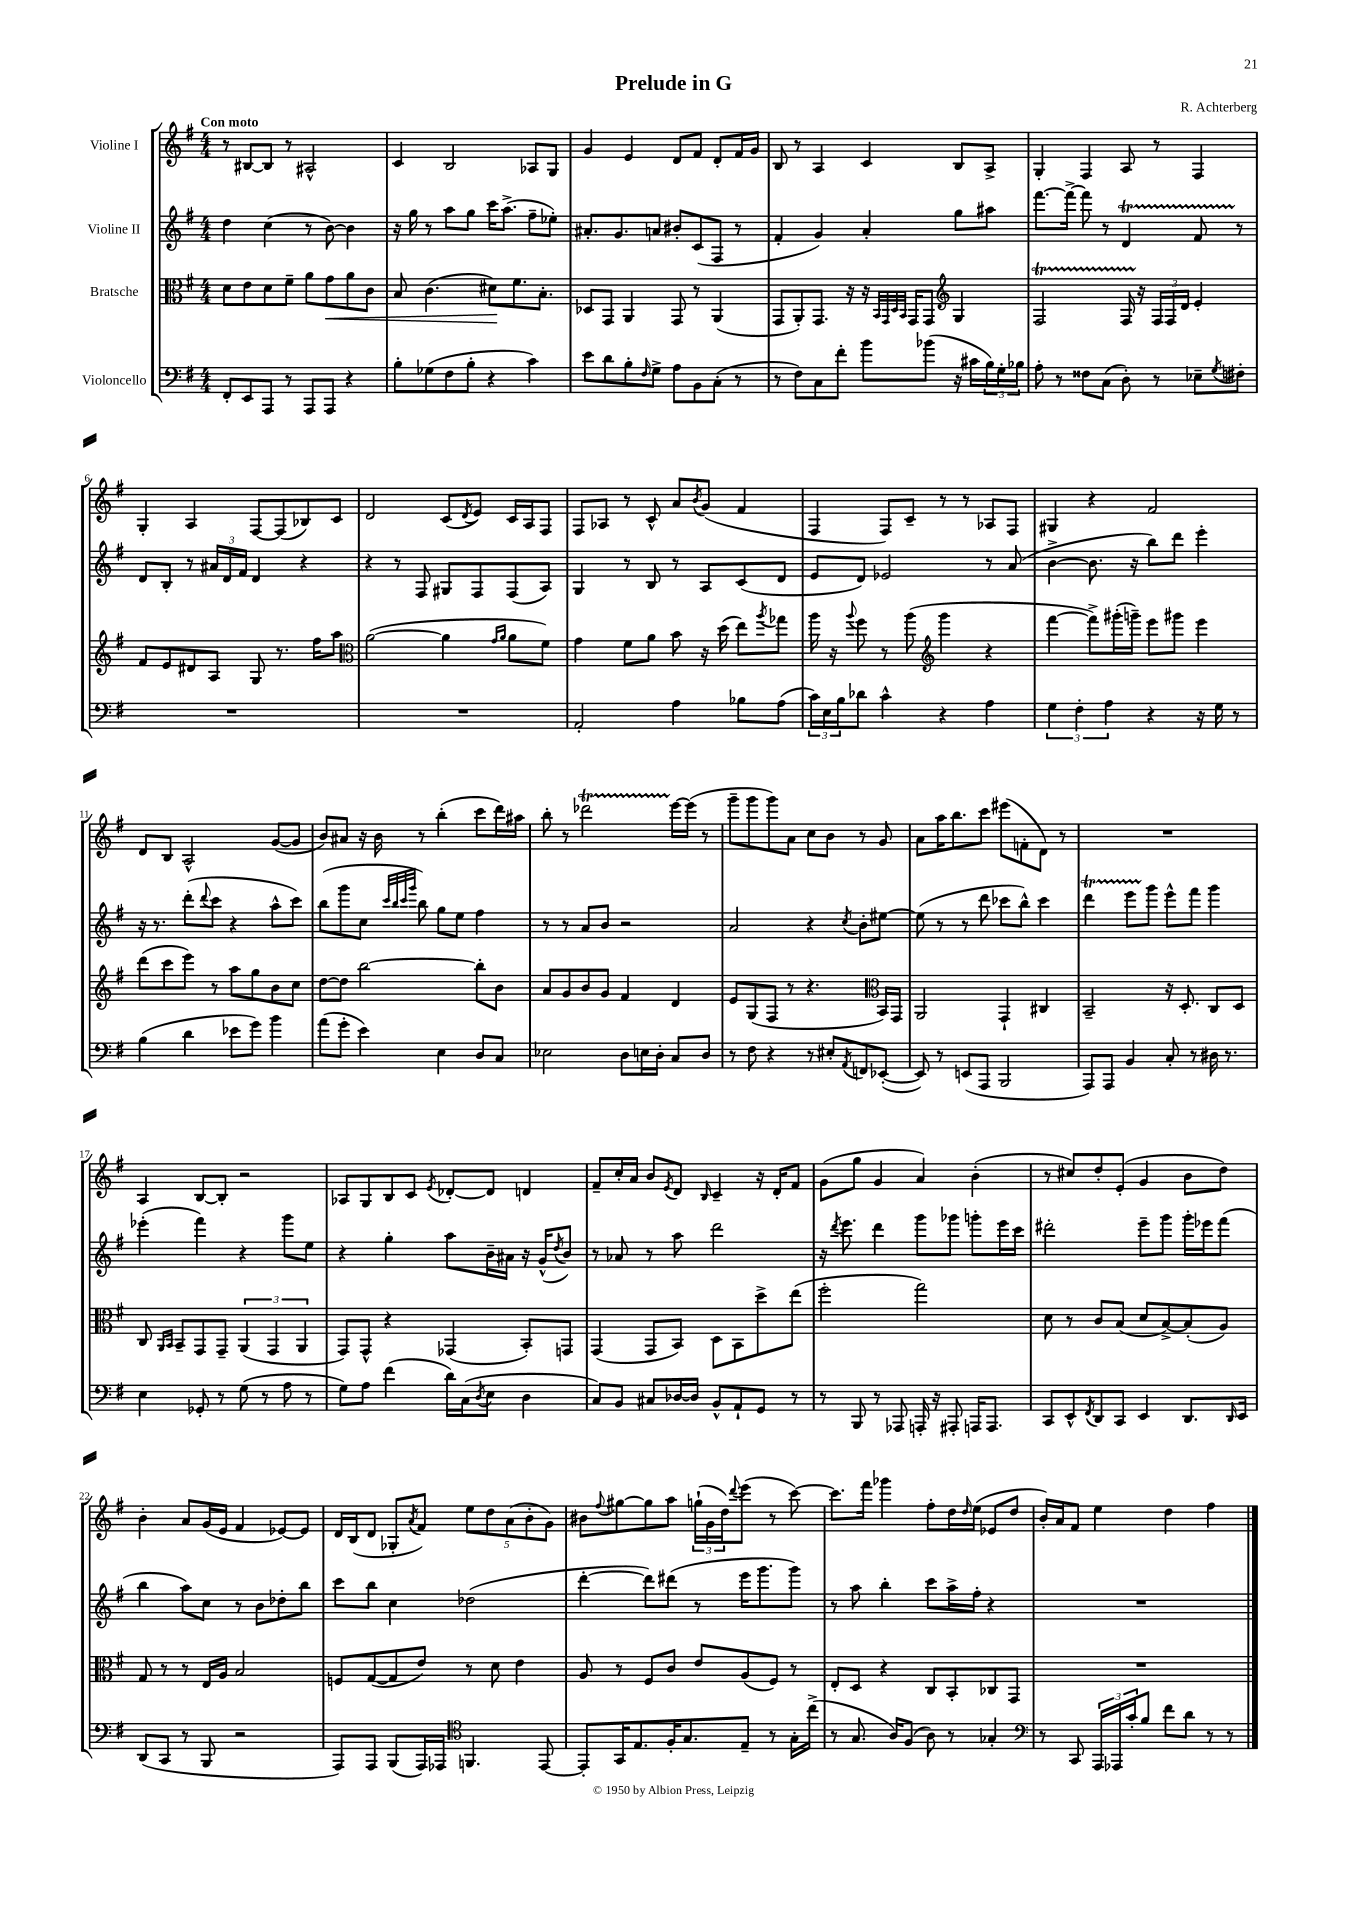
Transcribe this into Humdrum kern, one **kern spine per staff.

**kern	**kern	**kern	**kern
*staff4	*staff3	*staff2	*staff1
*clefF4	*clefC3	*clefG2	*clefG2
*k[f#]	*k[f#]	*k[f#]	*k[f#]
*M4/4	*M4/4	*M4/4	*M4/4
8FF#'	8d	4dd	8r
8EE	8e	.	[8B#
8AAA	8d	(4cc	8B#]
8r	8f#~	.	8r
8AAA	8a	8r	2A#^^
8AAA	8g	[8b)	.
4r	8a	4b]	.
.	8c	.	.
=	=	=	=
8B'	8B	16r	4c
.	.	16gg	.
(8G-	(4.c	8r	.
8F#	.	8aa	2B
8B'	.	8gg	.
4r	8d#)	16ccc	.
.	.	(8.aa^	.
.	8.f#	.	.
4c)	.	8ff#~	8A-
.	8.B'	.	.
.	.	8ee-')	8G
=	=	=	=
8e	8D-	8.a#'	4g
8d	8GG	.	.
.	.	8.g	.
8B'	4AA	.	4e
16qqF#	.	.	.
8G^	.	8a	.
8A	8GG	8b#'	8d
8BB	8r	(8c	8f#
(8C'	(4AA	8F#	8d'
8r	.	8r	16f#
.	.	.	16g
=	=	=	=
8r	8GG	4f#'	8B
8F#)	8AA')	.	8r
8C	8.GG	4g)	4A
8f#'	.	.	.
.	16r	.	.
8b	16r	4a'	4c
.	32qqBB	.	.
.	32qqGG	.	.
.	32qqD	.	.
.	32qqBB	.	.
.	16GG	.	.
(8b-	8GG	.	.
*	*clefG2	*	*
16r	4G	8gg	8B
16c#	.	.	.
24B)	.	8aa#	8A^
24G'	.	.	.
24B-	.	.	.
=	=	=	=
8A'	2F#	[8.fff#	4G'
8r	.	.	.
.	.	16fff#^_	.
8F##	.	8fff#]	4F#
(8C	.	8r	.
8D')	16F#	4d	8A
.	16r	.	.
8r	24F#	.	8r
.	24F#	.	.
.	24d	.	.
8E-~	4e'	8f#	4F#
8qG	.	.	.
8F#'	.	8r	.
=	=	=	=
1r	8f#	8d	4G'
.	8e	8B'	.
.	8d#	8r	4A
.	8A	24a#	.
.	.	24d	.
.	.	24f#	.
.	8G	4d	[8F#
.	8.r	.	(8F#]
.	.	4r	8B-)
.	16ff#	.	.
.	8aa	.	8c
=	=	=	=
*	*clefC3	*	*
1r	([2a	4r	2d
.	.	8r	.
.	.	8F#	.
.	4a]	8G#	(8c
.	.	.	8qd
.	.	8F#	8e)
.	16qqg	.	.
.	16qqa	.	.
.	8a	(8F#	16c
.	.	.	16A
.	8f#)	8A)	8F#
=	=	=	=
2AA'	4g	4G	8F#
.	.	.	8A-
.	8f#	8r	8r
.	8a	8B	8c^^
4A	8b	8r	8a
.	.	.	8qb
.	16r	8A	(8g
.	(16dd	.	.
8B-	8ee)	(8c	4f#
.	8qaa	.	.
(8A	8gg-	8d	.
=	=	=	=
24c)	16aa	8e	4F#
24E	.	.	.
.	16r	.	.
24B	.	.	.
.	8qqaa	.	.
8d-	8ff#	8d)	.
4c^^	8r	2e-	8F#)
.	(8aa	.	8c~
*	*clefG2	*	*
4r	4ggg	.	8r
.	.	.	8r
4A	4r	8r	8A-
.	.	(8a	8F#
=	=	=	=
6G	[4fff#	[4b^	4G#
6F#'	.	.	.
.	8fff#^])	8.b]	4r
6A	.	.	.
.	(16ggg#'	.	.
.	16ggg~)	16r	.
4r	8eee	8bb)	2f#
.	8ggg#	8ddd	.
16r	4eee	4eee'	.
16G	.	.	.
8r	.	.	.
=	=	=	=
(4B	(8ddd	16r	8d
.	.	8.r	.
.	8ccc	.	8B
4d	8eee)	(8ddd'	2A^^
.	.	8qqddd	.
.	8r	8ccc	.
8e-	8aa	4r	.
8g)	8gg	.	.
4b	8b	8aa^^	([8g
.	8cc	8ccc)	8g]
=	=	=	=
(8a	[8dd	(8bb	8b)
8g'	8dd]	8ggg	8a#
4e)	[2bb	8cc	16r
.	.	.	16b
.	.	32qqccc	.
.	.	32qqbb	.
.	.	32qqccc	.
.	.	32qqggg	.
.	.	8bb)	8r
4E	.	8gg	(4bb'
.	.	8ee	.
8D	8bb']	4ff#	8ccc
8C	8b	.	16ddd)
.	.	.	16aa#
=	=	=	=
2E-	8a	8r	8bb'
.	8g	8r	8r
.	8b	8a	2ddd-
.	8g	8b	.
8D	4f#	2r	.
16E	.	.	.
16D'	.	.	.
8C	4d	.	[16eee
.	.	.	(16eee]
8D	.	.	8r
=	=	=	=
8r	8e	2a	8ggg~
8F#	(8G	.	8ggg
4r	8F#	.	8ggg)
.	8r	.	8a
8r	4.r	4r	8cc
8E#'	.	.	8b
8qAA	.	8qcc	.
8FF	.	8b'	8r
*	*clefC3	*	*
([8EE-'	16BB)	[8ee#	8g
.	16GG	.	.
=	=	=	=
8EE-])	2AA	(8ee#]	8a
8r	.	8r	16aa
.	.	.	8.bb
(8EE	.	8r	.
8AAA	.	8ddd	8ccc
2BBB	4GG`	8ccc-	(8eee#
.	.	8bb^^)	8f'
.	4C#	4ccc-	8d)
.	.	.	8r
=	=	=	=
8AAA)	2BB~	4ddd	1r
8AAA	.	.	.
4BB	.	8eee	.
.	.	8ggg	.
8C'	16r	8eee^^	.
.	8.D'	.	.
8r	.	8fff#	.
16D#	8C	4ggg	.
8.r	.	.	.
.	8D	.	.
=	=	=	=
4E	8C	(4eee-'	4A
.	16qqAA	.	.
.	16qqBB	.	.
.	8BB~	.	.
8GG-'	8GG	4fff#)	[8B
8r	8GG~	.	8B']
(8G	(6AA	4r	2r
8r	.	.	.
.	6GG	.	.
8A	.	8ggg	.
.	6AA	.	.
8r	.	8ee	.
=	=	=	=
8G)	8GG)	4r	8A-
8A	8GG^^	.	8G
(4f#	4r	4gg'	8B
.	.	.	8c
.	.	.	8qe
16d)	(4GG-	8aa	[8d-'
(16C	.	.	.
8qD	.	.	.
8E	.	16b~	8d-]
.	.	16a#	.
4D	8BB')	16r	4d
.	.	(16g^^	.
.	.	8qdd	.
.	8GG	8b)	.
=	=	=	=
8C)	(4GG	8r	8f#~
8BB	.	8a-	16cc'
.	.	.	16a
8C#	8GG	8r	8b
.	.	.	8qe
[16D-	8BB)	8aa	8d
16D-]	.	.	.
.	.	.	16qqB
8BB^^	8D	2ddd	4c~
8AA`	8BB	.	.
8GG	8dd^	.	16r
.	.	.	16d'
8r	(8ee	.	8f#
=	=	=	=
8r	2ff#'	16r	(8g
.	.	8qddd	.
.	.	8.eee	.
8BBB	.	.	8gg
8r	.	4ddd	4g
8AAA-	.	.	.
16AAA'	2gg)	8ggg	4a)
16r	.	.	.
8AAA#'	.	8ggg-	.
16AAA	.	8ggg'	(4b'
8.AAA	.	.	.
.	.	16eee	.
.	.	16ccc	.
=	=	=	=
8CC	8d	2ddd#'	8r
8EE^^	8r	.	8cc#)
8qFF#	.	.	.
8DD	8c	.	8dd'
8CC	(8B	.	(8e'
4EE	8d	8eee~	4g
.	[8B^)	8ggg	.
8.DD	(8B']	16ggg'	8b
.	.	16eee-	.
.	8A)	(8fff#	8dd)
16qqDD	.	.	.
16EE	.	.	.
=	=	=	=
(8DD	8G	4bb	4b'
8CC	8r	.	.
8r	8r	8aa)	8a
8BBB	16E	8cc	(16g
.	16A	.	16e
2r	2B	8r	4f#
.	.	8b	.
.	.	8dd-'	[8e-)
.	.	8bb	8e-]
=	=	=	=
8AAA)	8F	8ccc	16d
.	.	.	(16B
8AAA	([8G	8bb	8d
(8BBB	8G]	4cc	8G-'
.	.	.	8qa
16AAA)	8e)	.	8f#)
16AAA-	.	.	.
*clefC4	*	*	*
4.FF	8r	(2dd-	10ee
.	.	.	10dd
.	8d	.	.
.	.	.	(10a
.	4e	.	.
.	.	.	10b'
[8EE	.	.	.
.	.	.	10g)
=	=	=	=
8EE']	8A	[4ddd'	8b#
.	.	.	8qqff#
16GG	8r	.	[8gg#
8.E	.	.	.
.	8F#	8ddd])	8gg#]
16F#'	8c	(8ddd#	8aa
8.G	.	.	.
.	8e	8r	(24gg`
.	.	.	24g
.	.	.	24dd)
.	.	.	8qqddd
8E~	(8A	16eee	(8eee
.	.	8.ggg	.
8r	8F#)	.	8r
16G'	8r	8ggg)	[8ccc)
(16cc^	.	.	.
=	=	=	=
8r	8E'	8r	8.ccc]
8.G	8D	8aa	.
.	.	.	16fff#
.	4r	4bb'	4ggg-
16A)	.	.	.
(8F#	.	.	.
8A)	8C	8ccc	8ff#'
8r	8BB'	16aa^	16dd
.	.	.	16qqdd
.	.	16ff#'	(16ee
4G-'	8C-	4r	8e-
.	8GG	.	8dd
=	=	=	=
*clefF4	*	*	*
8r	1r	1r	16b')
.	.	.	16a
8CC	.	.	8f#
24AAA	.	.	4ee
24AAA-	.	.	.
24c'	.	.	.
8B	.	.	.
8f#	.	.	4dd
8d	.	.	.
8r	.	.	4ff#
8r	.	.	.
==	==	==	==
*-	*-	*-	*-
